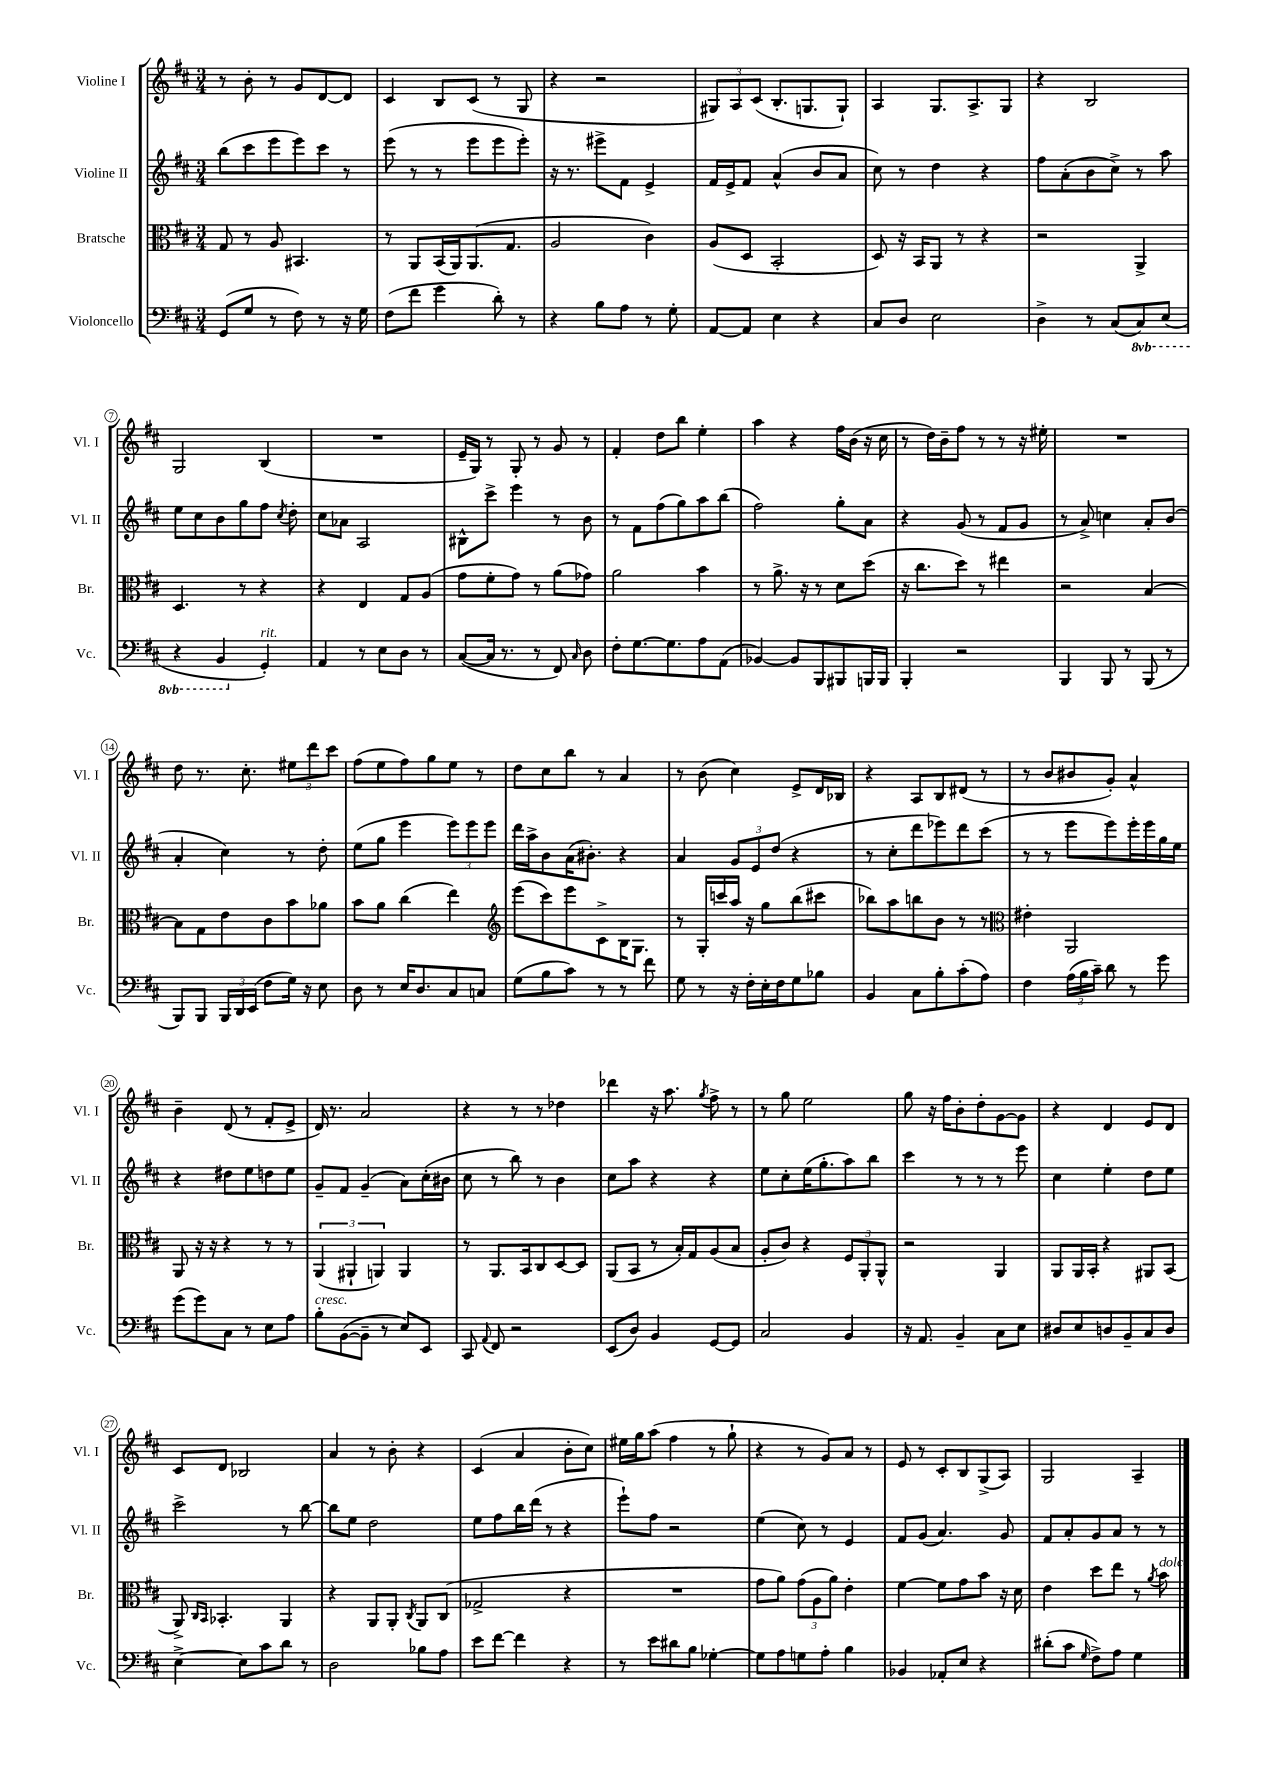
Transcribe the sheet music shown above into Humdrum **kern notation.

**kern	**kern	**kern	**kern
*staff4	*staff3	*staff2	*staff1
*clefF4	*clefC3	*clefG2	*clefG2
*k[f#c#]	*k[f#c#]	*k[f#c#]	*k[f#c#]
*M3/4	*M3/4	*M3/4	*M3/4
(8GG/L	8G/	(8bb\L	8r
8G/J	8r	8ccc#\	8b'\
8r	8A/	8eee\	8r
8F#\)	4.BB#/	8eee\)	8g/L
8r	.	8ccc#\J	[8d/
16r	.	8r	8d/]J
16G\	.	.	.
=	=	=	=
(8F#\L	8r	(8eee\	4c#/
8f#\J	8AA/L	8r	.
4g\	(16BB/L	8r	8B/L
.	16AA/J)	.	.
.	(8.AA/	8eee\L	(8c#/J
8d'\)	.	8eee\	8r
.	8.G/J	.	.
8r	.	8eee'\J)	8G/
=	=	=	=
4r	2A/	16r	4r
.	.	8.r	.
8B\L	.	8eee#^\L	2r
8A\J	.	8f#\J	.
8r	4c#\)	4e^/	.
8G'\	.	.	.
=	=	=	=
[8AA/L	(8A/L	16f#/LL	12G#/L)
.	.	16e^/J	.
.	.	.	12A/
8AA/]J	8D/J	8f#/J	.
.	.	.	(12c#/J
4E\	2BB'/	(4a^^/	8.B'/L
.	.	.	8.G/
4r	.	8b/L	.
.	.	8a/J	8G`/J)
=	=	=	=
8C#/L	8D/)	8cc#\)	4A/
8D/J	16r	8r	.
.	16BB/LK	.	.
2E\	8AA/J	4dd\	8.G/L
.	8r	.	.
.	.	.	8.A^/
.	4r	4r	.
.	.	.	8G/J
=	=	=	=
4D^\	2r	8ff#\L	4r
.	.	(8a'\	.
8r	.	8b\	2B/
(8C#/L	.	8cc#^\J)	.
8CC#/)	4AA^/	8r	.
(8EE/J	.	8aa\	.
=	=	=	=
4r	4.D/	8ee\L	2G/
.	.	8cc#\	.
4BBB/	.	8b\	.
.	8r	8gg\	.
4GG'/)	4r	8ff#\J	(4B/
.	.	8qcc#/	.
.	.	8dd'\	.
=	=	=	=
4AA/	4r	8cc#\L	2.r
.	.	8a-\J	.
8r	4E/	2A/	.
8E\L	.	.	.
8D\J	8G/L	.	.
8r	(8A/J	.	.
=	=	=	=
([8C#/L	8g\L	8B#^^\L	16e~/LL
.	.	.	16G/JJ)
16C#/]Jk	8f#'\	8ccc#^\J	8r
8.r	.	.	.
.	8g\J)	4eee\	8G'/
8r	8r	.	8r
8FF#/)	(8a\L	8r	8g/
16qqC#/	.	.	.
8D\	8g-\J)	8b\	8r
=	=	=	=
8F#'\L	2a\	8r	4f#'/
[8.G\	.	8f#\L	.
.	.	(8ff#\	8dd\L
8.G\]	.	.	.
.	.	8gg\)	8bb\J
8A\	4b\	8aa\	4ee'\
(8AA\J	.	(8bb\J	.
=	=	=	=
[4BB-/)	8r	2ff#\)	4aa\
.	8.a^\	.	.
8BB-/]L	.	.	4r
.	16r	.	.
8BBB/	8r	.	.
8BBB#/	8d\L	8gg'\L	16ff#\LL
.	.	.	(16b\JJ
16BBB/L	(8dd\J	8a\J	16r
16BBB/JJ	.	.	16cc#\
=	=	=	=
4BBB'/	16r	4r	8r
.	8.cc#\L	.	.
.	.	.	16dd\LL)
.	.	.	16b~\J
2r	8dd\J)	(8g/	8ff#\J
.	8r	8r	8r
.	4ee#\	8f#/L	8r
.	.	8g/J	16r
.	.	.	16ee#'\
=	=	=	=
4BBB/	2r	8r	2.r
.	.	8a^/)	.
8BBB/	.	4cc\	.
8r	.	.	.
(8BBB/	[4B/	8a'/L	.
8r	.	(8b/J	.
=	=	=	=
8BBB/L)	8B\]L	4a'/	8dd\
8BBB/J	8G\	.	8.r
24BBB/LL	8e\	4cc#\)	.
24DD/	.	.	.
.	.	.	8.cc#'\
(24EE/JJ	.	.	.
8F#\L	8c#\	.	.
16G\Jk)	8b\	8r	12ee#\L
16r	.	.	.
.	.	.	12ddd\
8E\	8a-\J	8dd'\	.
.	.	.	12ccc#\J
=	=	=	=
8D\	8b\L	(8ee\L	(8ff#\L
8r	8a\J	8gg\J	8ee\
16E/LK	(4cc#\	4eee\	8ff#\)
8.D/	.	.	.
.	.	.	8gg\
8C#/	4ee\)	12eee\L)	8ee\J
.	.	12eee\	.
8C/J	.	.	8r
.	.	12eee\J	.
=	=	=	=
*	*clefG2	*	*
(8G\L	(8eee\L	16ddd\LL	8dd\L
.	.	16aa^\J	.
8B\	8ccc#\)	8b\	8cc#\
8c#\J)	8eee\	(16a\K	8bb\J
.	.	8.b#'\J)	.
8r	8c#^\	.	8r
8r	16B\K	4r	4a/
.	8.G\J	.	.
8f#\	.	.	.
=	=	=	=
8G\	8r	4a/	8r
8r	16G'/LL	.	(8b\
.	16ccc/	.	.
16r	16aa/JJ	12g/L	4cc#\)
16F#'\LL	16r	.	.
.	.	12e/	.
16E'\	8gg\L	.	.
.	.	(12dd/J	.
16F#\J	.	.	.
8G\	(8bb\	4r	8e^/L
8B-\J	8ccc#\J	.	16d/L
.	.	.	16B-/JJ
=	=	=	=
4BB/	8bb-\L)	8r	4r
.	8aa\	8cc#'\L	.
8C#\L	8bb\	8ddd\	8A/L
8B'\	8b\J	8eee-\)	8B/
(8c#'\	8r	8ddd\	(8d#/J
8A\J)	8r	(8ccc#\J	8r
=	=	=	=
*	*clefC3	*	*
4F#\	4e#'\	8r	8r
.	.	8r	8b/L
(24A\LL	2AA/	8eee\L	8b#/
24B\	.	.	.
24c#~\JJ)	.	.	.
8d\	.	8eee\)	8g'/J)
8r	.	16eee'\L	4a^^/
.	.	16eee\	.
8g\	.	16gg\	.
.	.	16ee\JJ	.
=	=	=	=
(8g\L	8AA/	4r	4b~\
8g\)	16r	.	.
.	16r	.	.
8C#\J	4r	8dd#\L	(8d/
8r	.	8ee\	8r
8E\L	8r	8dd\	8f#'/L
8A\J	8r	8ee\J	8e^/J
=	=	=	=
8B'\L	(6AA/	8g~/L	16d/)
.	.	.	8.r
([8BB\	.	8f#/J	.
.	6AA#`/	.	.
8BB~\]J	.	(4g~/	2a/
.	6AA/)	.	.
8r	.	.	.
8E/L)	4AA/	8a\L)	.
8EE/J	.	(16cc#'\L	.
.	.	16b#\JJ	.
=	=	=	=
8CC#/	8r	8cc#\	4r
8qqAA/	.	.	.
8FF#/	8.AA/L	8r	.
2r	.	8bb\)	8r
.	16BB/k	.	.
.	8C#/	8r	8r
.	[8D/	4b\	4dd-\
.	8D/]J	.	.
=	=	=	=
(8EE/L	(8AA/L	8cc#\L	4ddd-\
8D/J)	8BB/J	8aa\J	.
4BB/	8r	4r	16r
.	.	.	8.aa\
.	16B'/LL)	.	.
.	16G/J	.	.
.	.	.	8qgg/
[8GG/L	(8A/	4r	8ff#^\
8GG/]J	8B/J	.	8r
=	=	=	=
2C#/	8A'/L	8ee\L	8r
.	8c#/J)	8cc#'\	8gg\
.	4r	(16ee\K	2ee\
.	.	8.gg'\	.
4BB/	12F#/L	8aa\)	.
.	12AA'/	.	.
.	.	8bb\J	.
.	12AA^^/J	.	.
=	=	=	=
16r	2r	4ccc#\	8gg\
8.AA/	.	.	.
.	.	.	16r
.	.	.	16ff#\LK
4BB~/	.	8r	8b'\
.	.	8r	8dd'\
8C#\L	4AA/	8r	[8g\
8E\J	.	8eee\	8g\]J
=	=	=	=
8D#/L	8AA/L	4cc#\	4r
8E/	16AA/L	.	.
.	16BB'/JJ	.	.
8D/	4r	4ee'\	4d/
8BB~/	.	.	.
8C#/	8AA#/L	8dd\L	8e/L
8D/J	(8BB/J	8ee\J	8d/J
=	=	=	=
[4E^\	8AA^/)	2ccc#^\	8c#/L
.	16qqC#/LL	.	.
.	16qqBB/JJ	.	.
.	4.BB-'/	.	8d/J
8E\]L	.	.	2B-/
8c#\	.	.	.
8d\J	4AA/	8r	.
8r	.	[8bb\	.
=	=	=	=
2D\	4r	8bb\]L	4a/
.	.	8ee\J	.
.	8AA/L	2dd\	8r
.	8AA'/J	.	8b'\
.	8qC#/	.	.
8B-\L	8AA/L	.	4r
8A\J	(8C#/J	.	.
=	=	=	=
8e\L	2G-^/	8ee\L	(4c#/
[8f#\J	.	8ff#\	.
4f#\]	.	16bb\L	4a/
.	.	(16ddd\JJ	.
.	.	8r	.
4r	4r	4r	8b'\L
.	.	.	8cc#\J)
=	=	=	=
8r	2.r	8eee`\L)	16ee#\LL
.	.	.	16gg\J
8e\L	.	8ff#\J	(8aa\J
8d#\	.	2r	4ff#\
8B\J	.	.	.
[4G-'\	.	.	8r
.	.	.	8gg`\
=	=	=	=
8G-\]L	8g\L	(4ee\	4r
8A\	8a\J)	.	.
8G\	(12g\L	8cc#\)	8r
.	12A\	.	.
8A'\J	.	8r	8g/L)
.	12a\J)	.	.
4B\	4e'\	4e/	8a/J
.	.	.	8r
=	=	=	=
4BB-/	[4f#\	8f#/L	8e/
.	.	(8g/J	8r
8AA-'/L	8f#\]L	4.a/)	8c#'/L
8E/J	8g\	.	8B/
4r	8b\J	.	(8G^/
.	16r	8g/	8A/J)
.	16d\	.	.
=	=	=	=
(8d#'\L	4e\	8f#/L	2G/
8c#\J	.	8a'/	.
16qqG/	.	.	.
8F#^\L)	8dd\L	8g/	.
8A\J	8ee\J	8a/J	.
4G\	8r	8r	4A~/
.	8qa/	.	.
.	8b\	8r	.
==	==	==	==
*-	*-	*-	*-
